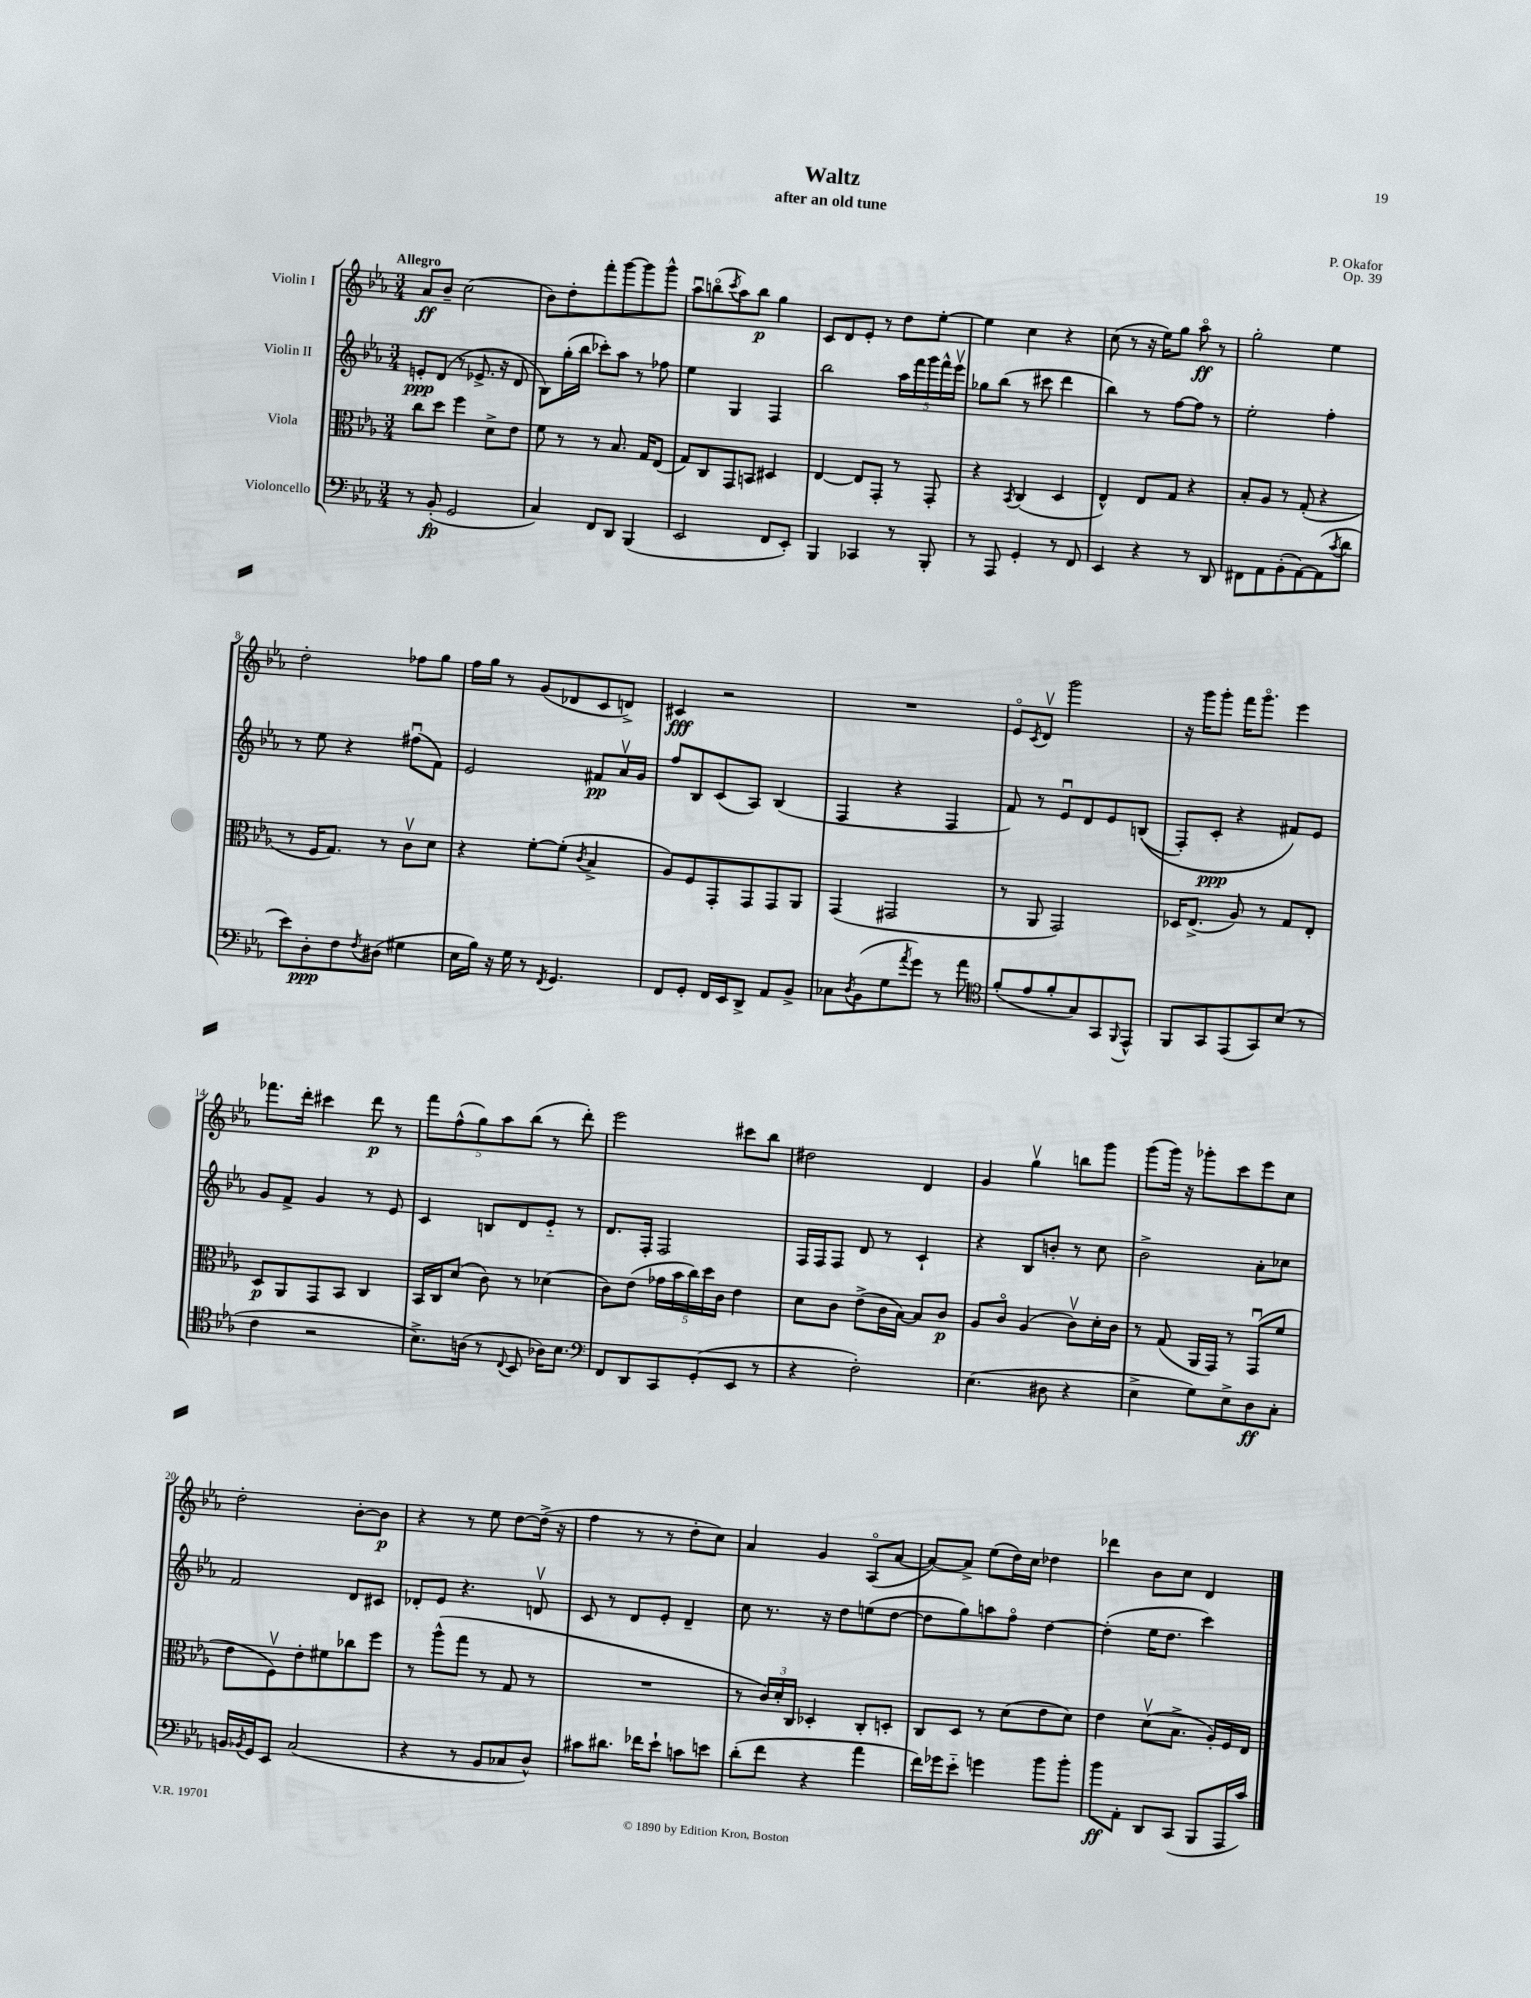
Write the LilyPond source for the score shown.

\header { title = "Waltz" composer = "P. Okafor" subtitle = "after an old tune" opus = "Op. 39" }
<<
\new StaffGroup <<
\new Staff = "s0" \with { instrumentName = "Violin I" } {
    \clef treble \key ees \major \numericTimeSignature \time 3/4 \tempo "Allegro"
    aes'8\ff bes'8-- c''2( |
    bes'8) d''8-. f'''8-. g'''8~ g'''8 g'''8-^ |
    aes''8\downbow b''8\flageolet( \acciaccatura { c'''8 } aes''8) b''8\p g''4 |
    c'8 d'8 ees'8-. r8 d''8 ees''8~-. |
    ees''4 c''4 r4 |
    c''8( r8 r16 ees''16) g''8 aes''8\flageolet\ff r8 |
    g''2-. ees''4 |
    d''2-. fes''8 g''8 |
    f''16 g''16 r8 g'8( des'8 c'8 d'8->) |
    cis'4\fff r2 |
    R2. |
    ees'8\flageolet \acciaccatura { c'8 } d'8\upbow g'''2 |
    r16 g'''16 g'''8-. f'''16 g'''8.\flageolet ees'''4 |
    fes'''8. d'''16-. cis'''4 d'''8\p r8 |
    \tuplet 5/4 { f'''8 f''8-^( g''8) aes''8 bes''8( } r8 d'''8-.) |
    ees'''2 cis'''8 bes''8 |
    dis''2 d'4 |
    g'4 g''4\upbow b''8 g'''8 |
    g'''8( g'''16) r16 ges'''8-. c'''8 ees'''8 c''8 |
    d''2-. bes'8~-. bes'8\p |
    r4 r8 ees''8 d''8~ d''16->( r16 |
    f''4 r8 r8 d''8-. c''8) |
    aes'4 g'4 aes8\flageolet( aes'8~ |
    aes'8~) aes'8-> ees''8( d''16) c''16 des''4 |
    des'''4 bes'8 c''8 d'4 \bar "|." |
}
\new Staff = "s1" \with { instrumentName = "Violin II" } {
    \clef treble \key ees \major \numericTimeSignature \time 3/4
    e'8-.\ppp d'8( r8 ees'8.-> r16 d'8 |
    bes8) g''16-.( bes''16 ces'''8-.) aes''8 r8 fes''8 |
    ees''4 g4 f4 |
    bes''2 \tuplet 5/4 { aes''16 f'''16 g'''16 f'''16-^ ees'''16\upbow } |
    ges''8 bes''8( r8 cis'''8 d'''4 |
    bes''4) r8 f''8~ f''8 r8 |
    ees''2-. f''4-. |
    r8 ees''8 r4 fis''8\downbow( f'8) |
    ees'2 fis'8\pp aes'16\upbow g'16 |
    f''8 bes8 c'8( aes8) bes4( |
    f4 r4 f4 |
    f'8) r8 ees'8\downbow d'8 ees'8 b8(\( |
    f8-.) c'8-.\ppp r4 fis'8\) ees'8 |
    g'8 f'8-> g'4 r8 ees'8 |
    c'4 b8 d'8 ees'8-_ r8 |
    d'8. f16-. f2 |
    f16 f16 f8 d'8 r8 c'4-! |
    r4 bes8 b'8-. r8 c''8 |
    bes'2-> aes'8-. ces''8 |
    f'2 d'8 cis'8 |
    des'8-. ees'8 r4. d'8\upbow |
    c'8 r8 d'8 ees'8-. d'4-- |
    c''8 r8. r16 d''8 e''8( d''8~ |
    d''8 g''8) a''8 f''8\flageolet d''4~ |
    d''4-.( ees''16 d''8. c'''4) \bar "|." |
}
\new Staff = "s2" \with { instrumentName = "Viola" } {
    \clef alto \key ees \major \numericTimeSignature \time 3/4
    c''8 d''8 f''4 d'8-> ees'8 |
    f'8 r8 r8 bes8. g16 ees8( |
    g8) c8 g,8 b,8 dis4 |
    ees4~ ees8 g,8-. r8 g,8-. |
    r4 \acciaccatura { bes,8 } c4( d4 |
    ees4-^) ees8 g8 r4 |
    bes8-. aes8 r8 g8-.( r4 |
    r8 f16 g8.) r8 c'8\upbow d'8 |
    r4 f'8~-. f'8-.( \acciaccatura { c'8 } bes4-> |
    aes8) f8 g,8-. g,8 g,8 aes,8 |
    g,4( gis,2 |
    r8 aes,8 g,2) |
    des16 ees8.->( aes8) r8 g8 ees8-. |
    d8\p aes,8 g,8 bes,8 c4 |
    bes,16 c16 d'8( c'8) r8 des'4( |
    c'8) ees'8( \tuplet 5/4 { ges'16 bes'16 c''16) d''16 c'16 } ees'4 |
    d'8 c'8 ees'8->( c'16 bes16~) bes8 c'8\p |
    aes8 c'8\flageolet aes4( c'8\upbow) d'16-. c'16 |
    r8 g8( aes,16 g,16) r8 g,8\downbow( f'8 |
    ees'8 f8\upbow) ees'8-. fis'8 ces''8 f''8 |
    r8 aes''8-^( g''8 r8 g8 r8 |
    R2. |
    r8 \tuplet 3/2 { c'16) d'16-. c16 } des4-. c8-. d8-. |
    c8 d8 r8 d'8( ees'8 d'8) |
    ees'4 d'8\upbow( bes8.-> aes16-.) f16 ees16 \bar "|." |
}
\new Staff = "s3" \with { instrumentName = "Violoncello" } {
    \clef bass \key ees \major \numericTimeSignature \time 3/4
    r8 bes,8-.\fp( g,2 |
    c4) f,8 d,8 bes,,4( |
    ees,2 f,8 ees,8-.) |
    bes,,4 ces,4 r8 bes,,8-. |
    r8 aes,,8 g,4-. r8 f,8 |
    ees,4 r4 r8 d,8 |
    fis,8 aes,8 bes,8-.( aes,8~) aes,8( \acciaccatura { c'8 } d'8 |
    ees'8) d8-.\ppp f8 \acciaccatura { f8 } dis8( gis4 |
    ees16 bes16) r16 g16 r8 \acciaccatura { f,8 } g,4. |
    f,8 g,8-. f,16 ees,16 d,8-> aes,8 bes,8-> |
    ces8 \acciaccatura { d8 } bes,8( g8 \acciaccatura { aes'8 } g'8) r8 aes'8 |
    \clef tenor f'8-.( ees'8 f'8-. g8) g,8 \appoggiatura { f,8 } ees,8-^ |
    f,8 g,8 ees,8( g,8) bes8( r8 |
    c'4 r2 |
    bes8.->) a16( r8 \appoggiatura { c8 } bes,8 aes16) bes8. |
    \clef bass f,8 d,8 c,8 g,8-.( ees,8 r8 |
    r4 f2-.) |
    ees4.( dis8 r4 |
    ees4-> g8) ees8-> d8\ff c8-. |
    b,16 \acciaccatura { bes,8 } g,16 ees,8 c2( |
    r4 r8 bes,8 ces8 d8-^) |
    cis'8 dis'8. fes'16 ees'8-! c'8 e'8 |
    d'8-.( f'8 r4 aes'4 |
    f'16) ges'16 ees'8-_ g'4 bes'8 bes'8-. |
    bes'8\ff aes,8-. d,8 c,8( bes,,8 aes,,16 c'16) \bar "|." |
}
>>
>>
